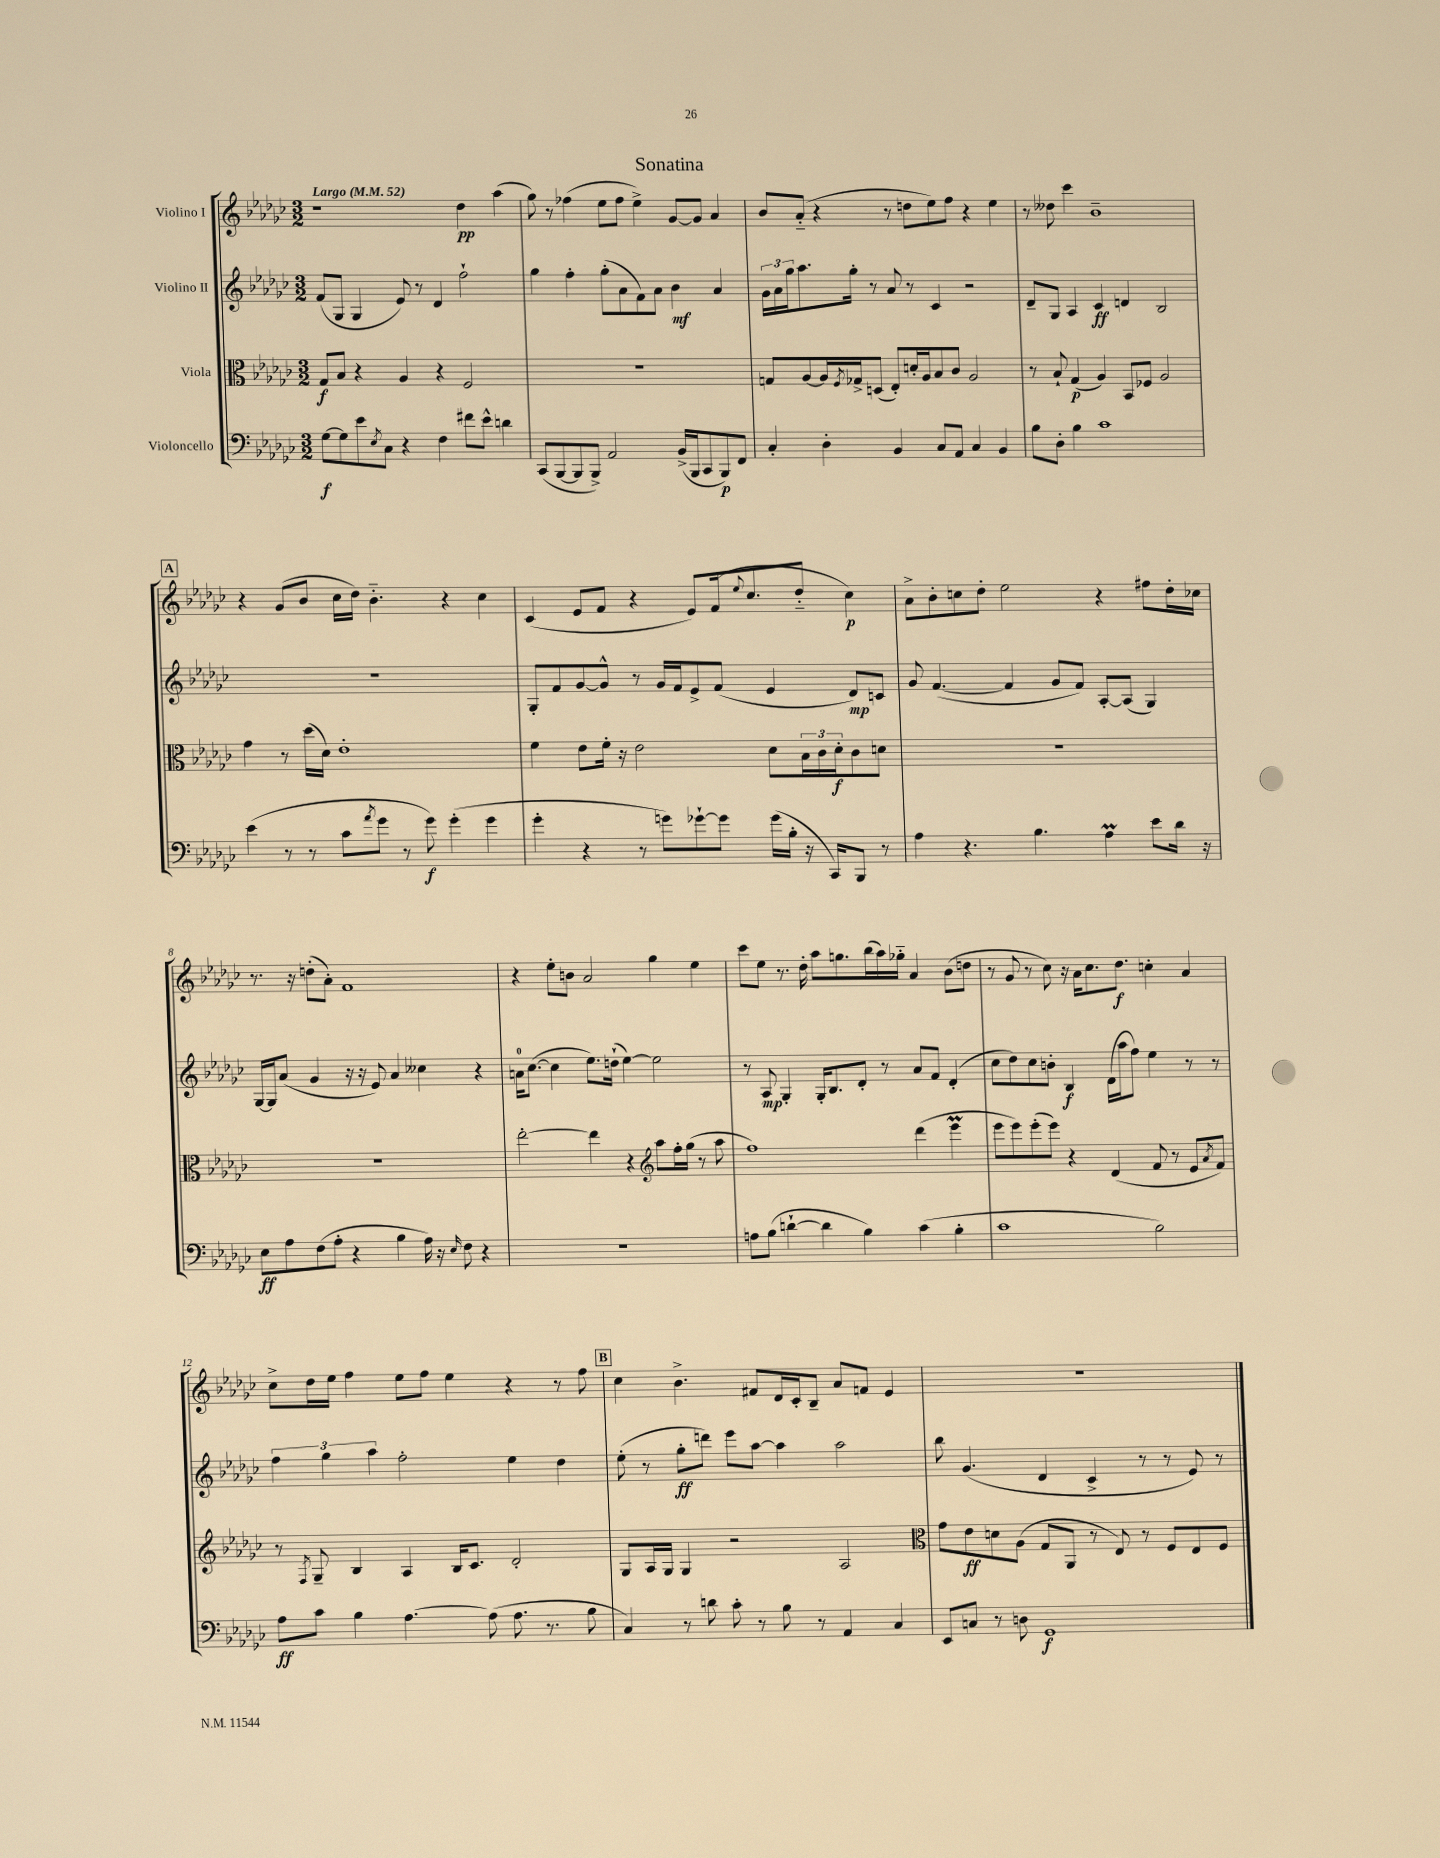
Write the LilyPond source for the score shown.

\header { title = "Sonatina" }
<<
\new StaffGroup <<
\new Staff = "s0" \with { instrumentName = "Violino I" } {
    \clef treble \key ges \major \numericTimeSignature \time 3/2 \tempo "Largo" 4 = 52
    r1 des''4\pp aes''4( |
    ges''8) r8 fes''4( ees''8 fes''8 ees''4->) ges'8~ ges'8 aes'4 |
    bes'8 aes'8-_( r4 r8 d''8 ees''8) f''8 r4 ees''4 |
    r8 deses''8 ces'''4 bes'1-- |
    \mark \markup { \box "A" } r4 ges'8( bes'8 ces''16 des''16) bes'4.-_ r4 ces''4 |
    ces'4( ees'8 f'8 r4 ees'8) f'16( \appoggiatura { ees''8 } ces''8. des''8-_ ces''4\p) |
    aes'8-> bes'8-. c''8 des''8-. ees''2 r4 fis''8 des''16-. ces''16 |
    r8. r16 d''8-.( aes'8-.) f'1 |
    r4 ees''8-. b'8 aes'2 ges''4 ees''4 |
    ces'''8 ees''8 r8. des''16-. aes''8 g''8. bes''16( aes''16) ges''16-_ aes'4 bes'8( d''8 |
    r8 ges'8 r8 ces''8) r16 aes'16 ces''8. des''8.\f c''4-. aes'4 |
    ces''8-> des''16 ees''16 f''4 ees''8 f''8 ees''4 r4 r8 f''8 |
    \mark \markup { \box "B" } ces''4 bes'4.-> fis'8 des'16 ces'16-. bes8-- aes'8 f'8 ees'4 |
    R1. \bar "|." |
}
\new Staff = "s1" \with { instrumentName = "Violino II" } {
    \clef treble \key ges \major \numericTimeSignature \time 3/2
    f'8( ges8 ges4 ees'8) r8 des'4 f''2-! |
    ges''4 f''4-. ges''8-.( aes'8 f'8) aes'8 bes'4\mf aes'4 |
    \tuplet 3/2 { ges'16 aes'16 ges''16 } aes''8. ges''16-. r8 aes'8 r8 ces'4 r2 |
    des'8-- ges8 aes4 ces'4\ff d'4 bes2 |
    \mark \markup { \box "A" } R1. |
    ges8-. f'8 ges'8~ ges'8-^ r8 ges'16 f'16 ees'8-> f'8( ees'4 des'8\mp) c'8 |
    ges'8 f'4.~( f'4 ges'8 f'8) aes8~-. aes8( ges4) |
    ges16~ ges16 aes'8( ges'4 r16 r16 ees'8) aes'4 ceses''4 r4 |
    a'16-0 ces''8.~( ces''4 ees''8.) d''16-!( ees''4~) ees''2 |
    r8 aes8\mp ges4-. ges16-. bes8. des'8-. r8 aes'8 f'8 des'4-.( |
    ces''8 des''8) ces''8 b'8-. bes4\f des'16( aes''16 f''8) ees''4 r8 r8 |
    \tuplet 3/2 { f''4 ges''4 aes''4 } f''2-. ees''4 des''4 |
    \mark \markup { \box "B" } ees''8-.( r8 ges''8-.\ff d'''8) ees'''8 aes''8~ aes''4 aes''2 |
    bes''8 ges'4.( des'4 ces'4-> r8 r8 ees'8) r8 \bar "|." |
}
\new Staff = "s2" \with { instrumentName = "Viola" } {
    \clef alto \key ges \major \numericTimeSignature \time 3/2
    ges8\f bes8 r4 aes4 r4 f2 |
    R1. |
    g8 aes8~ aes16 \acciaccatura { f8 } ges16-> d8( ees8-.) d'16-. aes16 bes8 ces'8 aes2 |
    r8 bes8-! ges4\p( aes4) bes,8 fes8 aes2 |
    \mark \markup { \box "A" } ges'4 r8 des''16( des'16) ees'1-. |
    f'4 ees'8 f'16-. r16 ees'2 des'8 \tuplet 3/2 { bes16 ces'16 des'16-.\f } ces'8 d'8 |
    R1. |
    R1. |
    ees''2~-. ees''4 r4 \clef treble aes''8 f''16-. ges''16( r8 aes''8 |
    f''1) des'''4( ees'''4\prall |
    ees'''8 ees'''8) ees'''8-.( ees'''8) r4 des'4( f'8 r8 ees'8 \acciaccatura { aes'8 } f'8) |
    r8 \acciaccatura { f8 } ges8-- bes4 aes4 bes16 ces'8. des'2-. |
    \mark \markup { \box "B" } ges8 aes16 ges16 ges4 r2 aes2 |
    \clef alto ges'8 ees'8\ff d'8 aes8( ges8 aes,8 r8 ees8) r8 f8 ees8 f8 \bar "|." |
}
\new Staff = "s3" \with { instrumentName = "Violoncello" } {
    \clef bass \key ges \major \numericTimeSignature \time 3/2
    ges8~\f ges8 ees'8 \acciaccatura { ees8 } ces8 r4 f4 fis'8 ees'8-^ d'4 |
    ces,8( bes,,8~ bes,,8 bes,,8->) aes,2 bes,16->( bes,,16 ces,8 bes,,8\p) f,8 |
    ces4-. des4-. bes,4 ces8 aes,8 ces4 bes,4 |
    bes8 des8-. bes4 ces'1 |
    \mark \markup { \box "A" } ees'4( r8 r8 ces'8 \acciaccatura { aes'8 } ges'8 r8 ges'8\f) ges'4-.( ges'4 |
    ges'4-. r4 r8 g'8) ges'8~-! ges'8 ges'16( bes16-. r16 ces,16) bes,,8 r8 |
    aes4 r4. bes4. aes4\prall ees'8 des'16 r16 |
    ees8\ff aes8 f8( aes8-. r4 bes4 aes16) r16 \grace { ees16 } f8 r4 |
    R1. |
    a8 bes8( d'4~-! d'4 bes4) ces'4( bes4-. |
    ces'1 bes2) |
    aes8\ff ces'8 bes4 aes4.~ aes8( aes8. r8. bes8 |
    \mark \markup { \box "B" } ces4) r8 d'8 ces'8-. r8 bes8 r8 aes,4 ces4 |
    ees,8 c8 r8 d8 ges,1\f \bar "|." |
}
>>
>>
